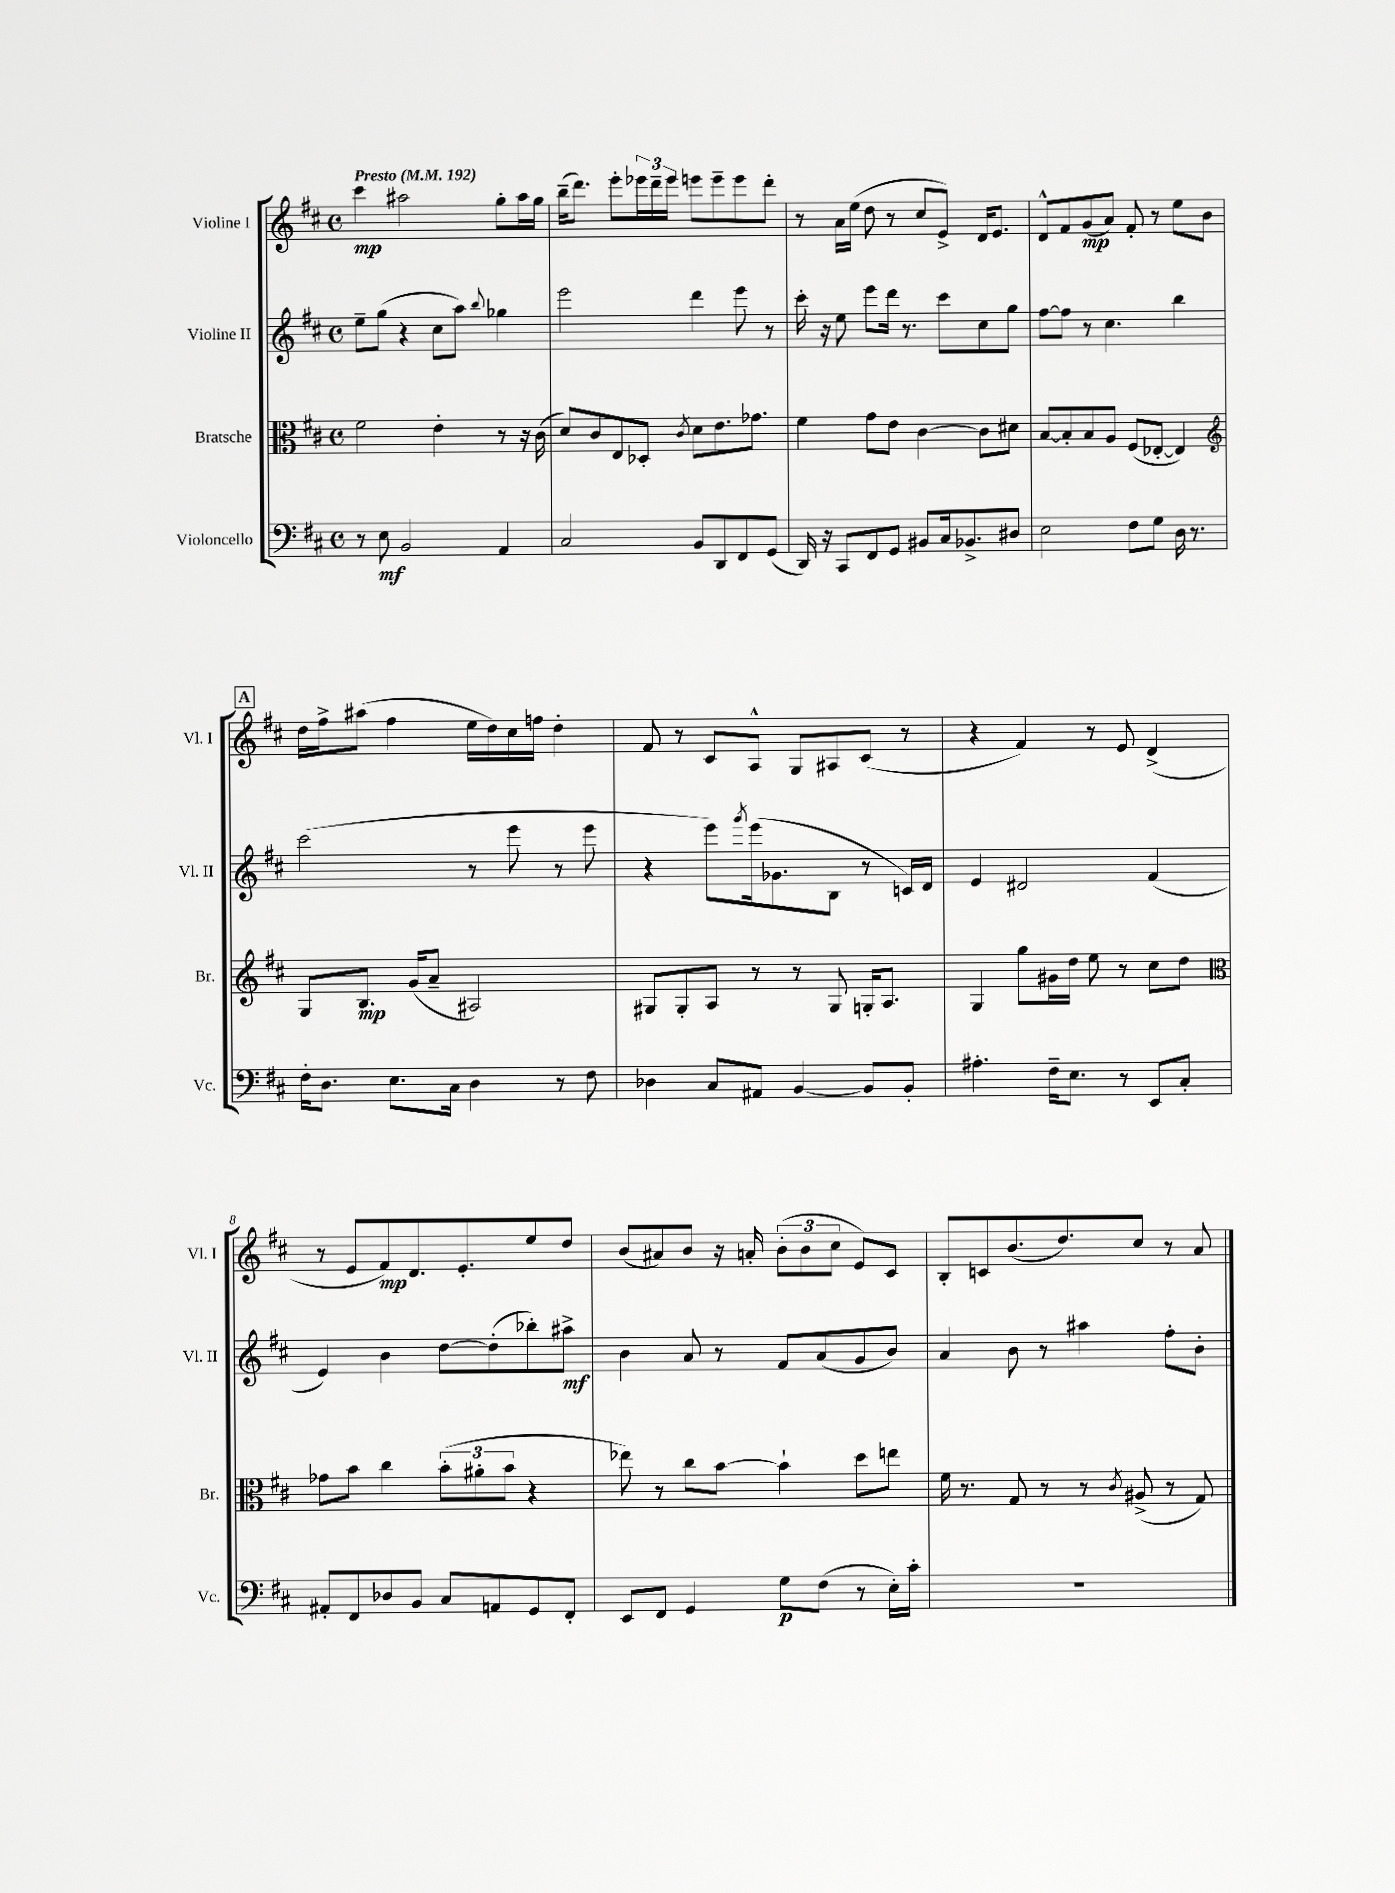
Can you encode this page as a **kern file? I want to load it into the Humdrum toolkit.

**kern	**dynam	**kern	**dynam	**kern	**dynam	**kern	**dynam
*part4	*part4	*part3	*part3	*part2	*part2	*part1	*part1
*staff4	*staff4	*staff3	*staff3	*staff2	*staff2	*staff1	*staff1
*I"Violoncello	*	*I"Bratsche	*	*I"Violine II	*	*I"Violine I	*
*I'Vc.	*	*I'Br.	*	*I'Vl. II	*	*I'Vl. I	*
*clefF4	*	*clefC3	*	*clefG2	*	*clefG2	*
*k[f#c#]	*	*k[f#c#]	*	*k[f#c#]	*	*k[f#c#]	*
*M4/4	*	*M4/4	*	*M4/4	*	*M4/4	*
*met(c)	*	*met(c)	*	*met(c)	*	*met(c)	*
*MM192	*	*MM192	*	*MM192	*	*MM192	*
=1	=1	=1	=1	=1	=1	=1	=1
!	!	!	!	!	!	!LO:TX:a:B:t=Presto	!
8r	.	2f#\	.	8ee~\L	.	4ccc#\	mp
8E\	mf	.	.	(8gg\J	.	.	.
2BB/	.	.	.	4r	.	2aa#X\	.
.	.	4e'\	.	8cc#\L	.	.	.
.	.	.	.	8aa\J)	.	.	.
.	.	.	.	8qqbb/	.	.	.
4AA/	.	8r	.	4gg-X\	.	8gg'\L	.
.	.	16r	.	.	.	16aa#\L	.
.	.	(16c#\	.	.	.	16gg\JJ	.
=2	=2	=2	=2	=2	=2	=2	=2
2C#/	.	8d/L)	.	2eee\	.	(16bb~\KL	.
.	.	.	.	.	.	8.ddd\J)	.
.	.	8c#/	.	.	.	.	.
.	.	8E/	.	.	.	8eee'\L	.
.	.	8D-X'/J	.	.	.	24eee-X\L	.
.	.	.	.	.	.	24ddd~\	.
.	.	.	.	.	.	24eee-\JJ	.
.	.	8qc#/	.	.	.	.	.
8BB/L	.	8d\L	.	4ddd\	.	8eeen\L	.
8DD/	.	8.e\	.	.	.	8eee~\	.
8FF#/	.	.	.	8eee\	.	8eee\	.
.	.	8.g-X\J	.	.	.	.	.
(8GG/J	.	.	.	8r	.	8ddd'\J	.
=3	=3	=3	=3	=3	=3	=3	=3
16DD/)	.	4f#\	.	16ccc#'\	.	8r	.
16r	.	.	.	16r	.	.	.
8CC#/L	.	.	.	8ee\	.	16a\LL	.
.	.	.	.	.	.	(16ee\JJ	.
8FF#/	.	8g\L	.	8eee\L	.	8dd\	.
8GG/J	.	8e\J	.	16ddd\Jk	.	8r	.
.	.	.	.	8.r	.	.	.
8BB#X/L	.	[4c#\	.	.	.	8cc#/L	.
16C#/k	.	.	.	8ccc#\L	.	8e^/J)	.
8.BB-X^/	.	.	.	.	.	.	.
.	.	8c#\L]	.	8cc#\	.	16d/KL	.
.	.	.	.	.	.	8.e/J	.
8D#X/J	.	8d#X\J	.	8gg\J	.	.	.
=4	=4	=4	=4	=4	=4	=4	=4
2E\	.	[8B/L	.	[8ff#\L	.	8d^^/L	.
.	.	8B'/]	.	8ff#\J]	.	8f#/	.
.	.	8B/	.	8r	.	(8g/	mp
.	.	8A/J	.	4.cc#\	.	8a/J)	.
8F#\L	.	(8F#/L	.	.	.	8f#'/	.
8G\J	.	[8E-X'/J	.	.	.	8r	.
16D\	.	4E-/])	.	4bb\	.	8ee\L	.
8.r	.	.	.	.	.	.	.
.	.	.	.	.	.	8b\J	.
!!LO:LB:g=z
!!LO:REH:place=s1:t=A
=5	=5	=5	=5	=5	=5	=5	=5
*	*	*clefG2	*	*	*	*	*
16F#'\KL	.	8G/L	.	(2ccc#\	.	16dd\LL	.
8.D\J	.	.	.	.	.	16ff#^\J	.
.	.	8.B/J	mp	.	.	(8aa#X\J	.
8.E\L	.	.	.	.	.	4ff#\	.
.	.	(16g/KL	.	.	.	.	.
.	.	8a~/J	.	.	.	.	.
16C#\Jk	.	.	.	.	.	.	.
4D\	.	2A#X/)	.	8r	.	16ee\LL	.
.	.	.	.	.	.	16dd\)	.
.	.	.	.	8eee\	.	16cc#\	.
.	.	.	.	.	.	16ffn\JJ	.
8r	.	.	.	8r	.	4dd'\	.
8F#\	.	.	.	8eee\	.	.	.
=6	=6	=6	=6	=6	=6	=6	=6
4D-X\	.	8G#X/L	.	4r	.	8f#/	.
.	.	8G#'/	.	.	.	8r	.
8C#/L	.	8A/J	.	8eee\L)	.	8c#/L	.
.	.	.	.	8qggg/	.	.	.
8AA#X/J	.	8r	.	(16eee\k	.	8A^^/J	.
.	.	.	.	8.g-X\	.	.	.
[4BB/	.	8r	.	.	.	8G/L	.
.	.	8G#/	.	8B\J	.	8A#X/	.
8BB/L]	.	16Gn'/KL	.	8r	.	(8c#/J	.
.	.	8.A/J	.	.	.	.	.
8BB'/J	.	.	.	16cn/LL)	.	8r	.
.	.	.	.	16d/JJ	.	.	.
=7	=7	=7	=7	=7	=7	=7	=7
4.A#X'\	.	4G/	.	4e/	.	4r	.
.	.	8gg\L	.	2d#X/	.	4f#/)	.
16F#~\KL	.	16g#X\L	.	.	.	.	.
8.E\J	.	16dd\JJ	.	.	.	.	.
.	.	8ee\	.	.	.	8r	.
8r	.	8r	.	.	.	8e/	.
8EE/L	.	8cc#\L	.	(4f#/	.	(4d^/	.
8C#'/J	.	8dd\J	.	.	.	.	.
!!LO:LB:g=z
=8	=8	=8	=8	=8	=8	=8	=8
*	*	*clefC3	*	*	*	*	*
8AA#X'/L	.	8g-X\L	.	4e/)	.	8r	.
8FF#/	.	8b\J	.	.	.	8e/L	.
8D-X/	.	4cc#\	.	4b\	.	8f#/)	mp
8BB/J	.	.	.	.	.	8.d/	.
8C#/L	.	(12b'\L	.	[8dd\L	.	.	.
.	.	.	.	.	.	8.e'/	.
.	.	12a#X'\	.	.	.	.	.
8AAn/	.	.	.	(8dd'\]	.	.	.
.	.	12b\J	.	.	.	.	.
8GG/	.	4r	.	8bb-X'\)	.	8ee/	.
8FF#'/J	.	.	.	8aa#X^\J	mf	8dd/J	.
=9	=9	=9	=9	=9	=9	=9	=9
8EE/L	.	8ee-X\)	.	4b\	.	(8b/L	.
8FF#/J	.	8r	.	.	.	8a#X/)	.
4GG/	.	8cc#\L	.	8a/	.	8b/J	.
.	.	[8b\J	.	8r	.	16r	.
.	.	.	.	.	.	16an'/	.
8G\L	p	4b`\]	.	8f#/L	.	(12b'\L	.
.	.	.	.	.	.	12b\	.
(8F#\J	.	.	.	(8a/	.	.	.
.	.	.	.	.	.	12cc#\J	.
8r	.	8dd\L	.	8g/	.	8e/L)	.
16E'\LL)	.	8een\J	.	8b/J)	.	8c#/J	.
16c#'\JJ	.	.	.	.	.	.	.
=10	=10	=10	=10	=10	=10	=10	=10
1r	.	16f#\	.	4a/	.	8B'/L	.
.	.	8.r	.	.	.	.	.
.	.	.	.	.	.	8cn/	.
.	.	8G/	.	8b\	.	(8.b/	.
.	.	8r	.	8r	.	.	.
.	.	.	.	.	.	8.dd/)	.
.	.	8r	.	4aa#X\	.	.	.
.	.	8qc#/	.	.	.	.	.
.	.	(8A#X^/	.	.	.	8cc#/J	.
.	.	8r	.	8ff#'\L	.	8r	.
.	.	8G/)	.	8b'\J	.	8a/	.
==	==	==	==	==	==	==	==
*-	*-	*-	*-	*-	*-	*-	*-
